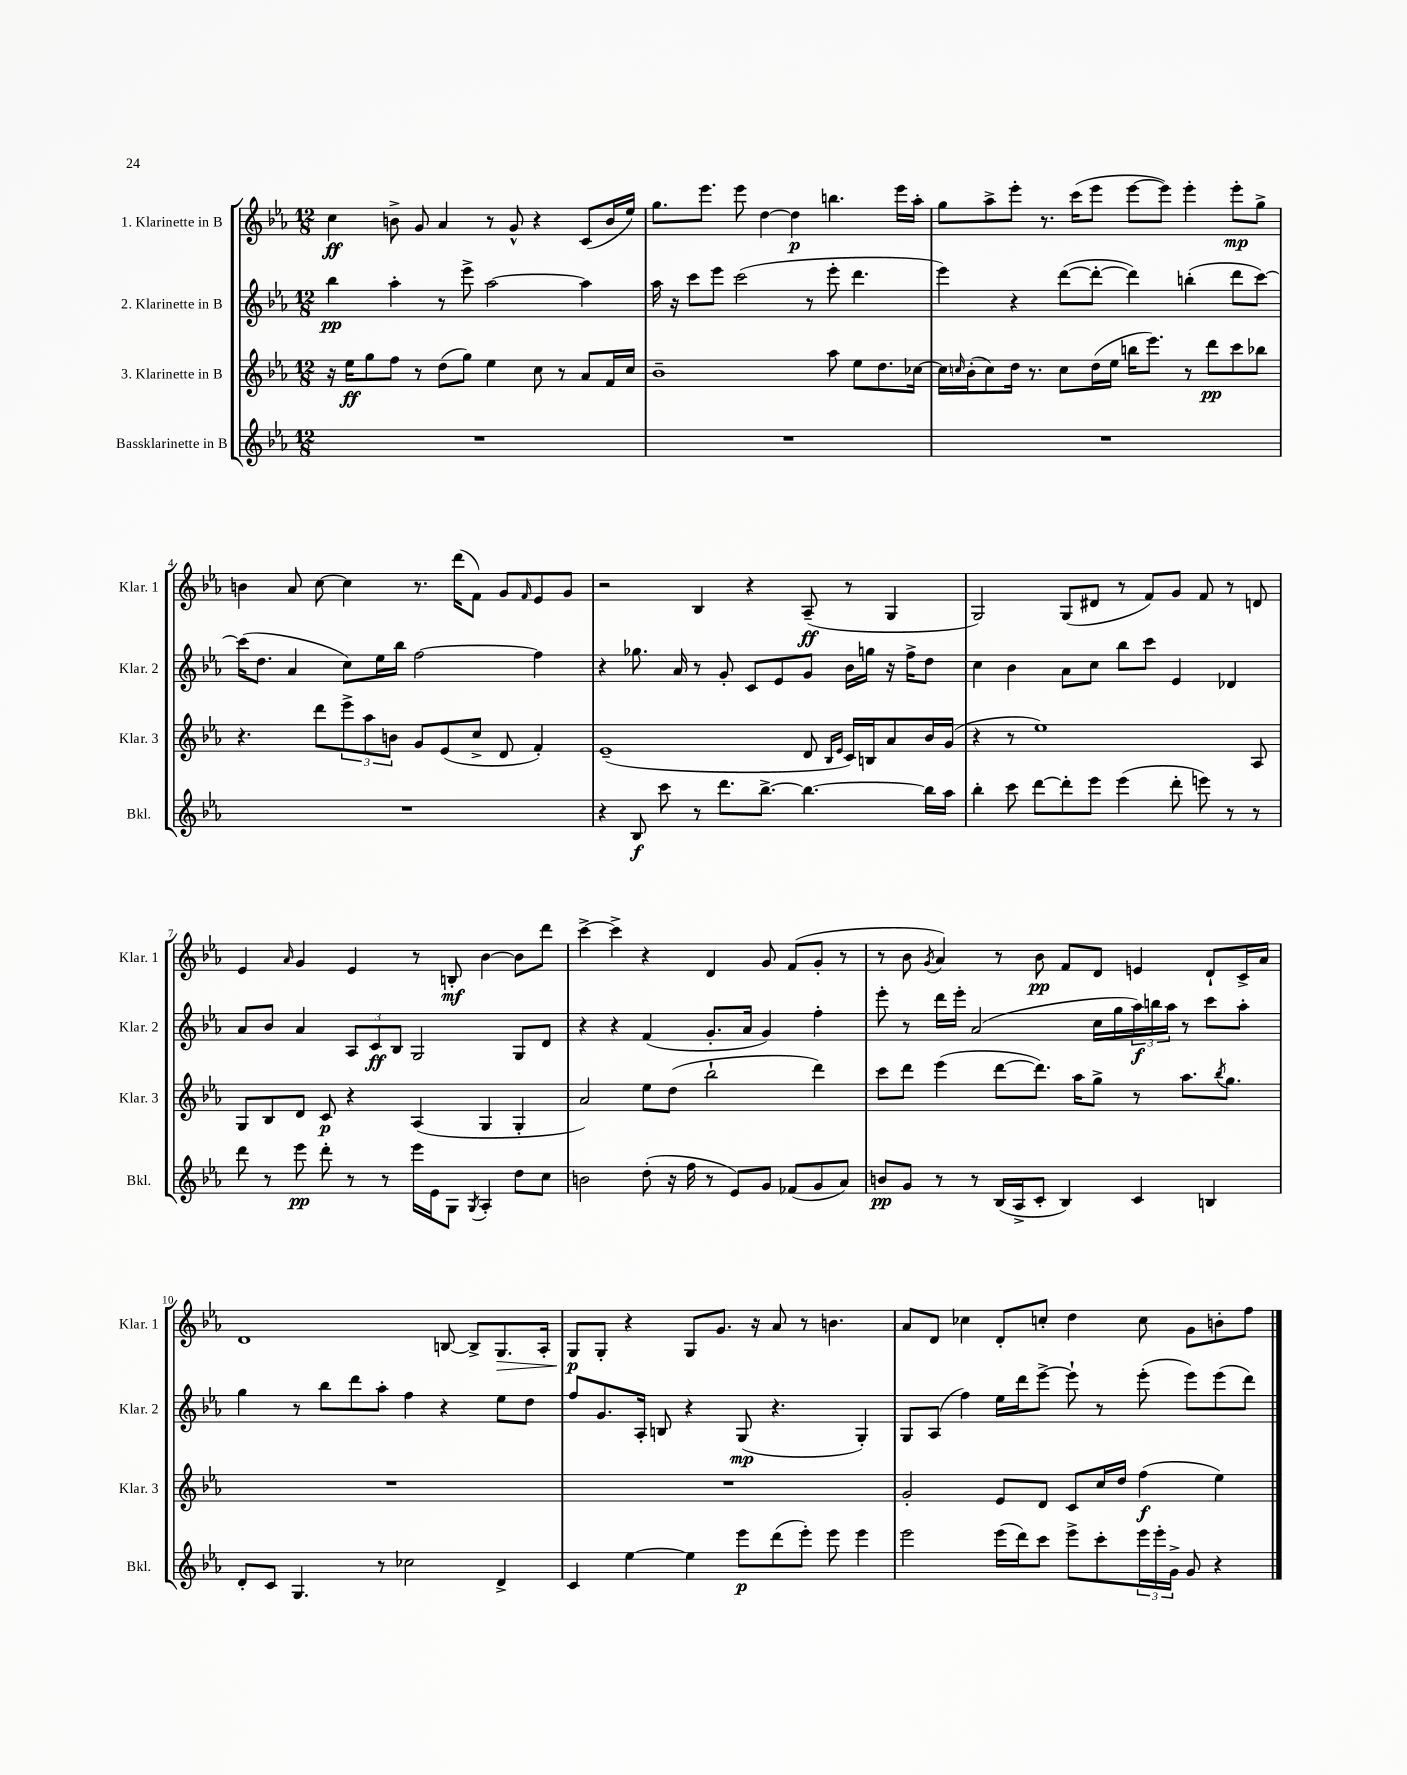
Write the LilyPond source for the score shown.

<<
\new StaffGroup <<
\new Staff = "s0" \with { instrumentName = "1. Klarinette in B" shortInstrumentName = "Klar. 1" } {
    \clef treble \key ees \major \numericTimeSignature \time 12/8
    c''4\ff b'8-> g'8 aes'4 r8 g'8-^ r4 c'8( b'16 ees''16) |
    g''8. ees'''8. ees'''8 d''4~ d''4\p b''4. ees'''16 aes''16-. |
    g''8 aes''8-> ees'''8-. r8. c'''16( ees'''8 ees'''8~ ees'''8) ees'''4-. ees'''8-.\mp g''8-> |
    b'4 aes'8 c''8~ c''4 r8. d'''16( f'8) g'8 \grace { f'16 } ees'8 g'8 |
    r2 bes4 r4 aes8--\ff( r8 g4 |
    g2) g8( dis'8 r8 f'8) g'8 f'8 r8 d'8 |
    ees'4 \grace { aes'16 } g'4 ees'4 r8 b8-.\mf bes'4~ bes'8 d'''8 |
    c'''4~-> c'''4-> r4 d'4 g'8 f'8( g'8-. r8 |
    r8 bes'8 \acciaccatura { g'8 } aes'4) r8 bes'8\pp f'8 d'8 e'4 d'8-! c'16-> aes'16 |
    d'1 b8~ b8-> g8.\> aes16-. |
    g8\p\! g8-. r4 g8 g'8. r16 aes'8 r8 b'4. |
    aes'8 d'8 ces''4 d'8-. c''8-. d''4 c''8 g'8 b'8-. f''8 \bar "|." |
}
\new Staff = "s1" \with { instrumentName = "2. Klarinette in B" shortInstrumentName = "Klar. 2" } {
    \clef treble \key ees \major \numericTimeSignature \time 12/8
    bes''4\pp aes''4-. r8 ees'''8-> aes''2~ aes''4 |
    aes''16 r16 c'''8 ees'''8 c'''2( r8 ees'''8-. d'''4. |
    ees'''4) r4 d'''8~( d'''8~-. d'''4) b''4-.( d'''8 c'''8~) |
    c'''16( d''8. aes'4 c''8) ees''16 bes''16 f''2~ f''4 |
    r4 ges''8. aes'16 r8 g'8-. c'8 ees'8 g'8 bes'16 g''16 r16 f''16-> d''8 |
    c''4 bes'4 aes'8 c''8 bes''8 c'''8 ees'4 des'4 |
    aes'8 bes'8 aes'4 \tuplet 3/2 { aes8 c'8\ff bes8 } g2 g8 d'8 |
    r4 r4 f'4( g'8.-. aes'16 g'4) f''4-. |
    ees'''8-. r8 d'''16 ees'''16-. aes'2( c''16 g''16 \tuplet 3/2 { aes''16\f) b''16 aes''16 } r8 c'''8 aes''8-. |
    g''4 r8 bes''8 d'''8 aes''8-. f''4 r4 ees''8 d''8 |
    f''8 g'8. aes16-. b8 r4 g8\mp( r4. g4-.) |
    g8 aes8( f''4) ees''16 d'''16 ees'''8~-> ees'''8-! r8 ees'''8-.( ees'''8) ees'''8( d'''8) \bar "|." |
}
\new Staff = "s2" \with { instrumentName = "3. Klarinette in B" shortInstrumentName = "Klar. 3" } {
    \clef treble \key ees \major \numericTimeSignature \time 12/8
    r16 ees''16\ff g''8 f''8 r8 d''8( g''8) ees''4 c''8 r8 aes'8 f'16 c''16 |
    bes'1-- aes''8 ees''8 d''8. ces''16~ |
    ces''16 \grace { c''16 } bes'16-.( c''8) d''16 r8. c''8 d''16( ees''16 b''16 ees'''8.) r8 d'''8\pp c'''8 bes''8 |
    r4. d'''8 \tuplet 3/2 { ees'''8-> aes''8 b'8 } g'8 ees'8( c''8-> d'8 f'4-.) |
    ees'1--( d'8 \grace { bes16 ees'16 } c'16) b16 aes'8 bes'16 g'16( |
    r4 r8 ees''1) aes8 |
    g8 bes8 d'8 c'8\p r4 aes4( g4 g4-. |
    aes'2) ees''8 d''8( bes''2-! d'''4) |
    c'''8 d'''8 ees'''4( d'''8~ d'''8.) aes''16 g''8-> r8 aes''8. \acciaccatura { bes''8 } g''8. |
    R1. |
    R1. |
    g'2-. ees'8 d'8 c'8 c''16 d''16 f''4\f( ees''4) \bar "|." |
}
\new Staff = "s3" \with { instrumentName = "Bassklarinette in B" shortInstrumentName = "Bkl." } {
    \clef treble \key ees \major \numericTimeSignature \time 12/8
    R1. |
    R1. |
    R1. |
    R1. |
    r4 bes8\f c'''8 r8 d'''8. bes''8.~-> bes''4.~ bes''16 aes''16 |
    bes''4-. c'''8 d'''8~ d'''8-. ees'''8 ees'''4( d'''8-. e'''8) r8 r8 |
    d'''8 r8 ees'''8\pp d'''8-. r8 r8 ees'''16 ees'16 g8 \acciaccatura { g8 } aes4-. d''8 c''8 |
    b'2 d''8-.( r16 f''16 r8 ees'8) g'8 fes'8( g'8 aes'8) |
    b'8\pp g'8 r8 r8 bes16( aes16-> c'8-. bes4) c'4 b4 |
    d'8-. c'8 g4. r8 ces''2 d'4-> |
    c'4 ees''4~ ees''4 ees'''8\p d'''8( ees'''8-.) ees'''8 ees'''4 |
    ees'''2 ees'''16( d'''16) c'''8 ees'''8-> c'''8-. \tuplet 3/2 { ees'''16 ees'''16-. g'16-> } g'8 r4 \bar "|." |
}
>>
>>
